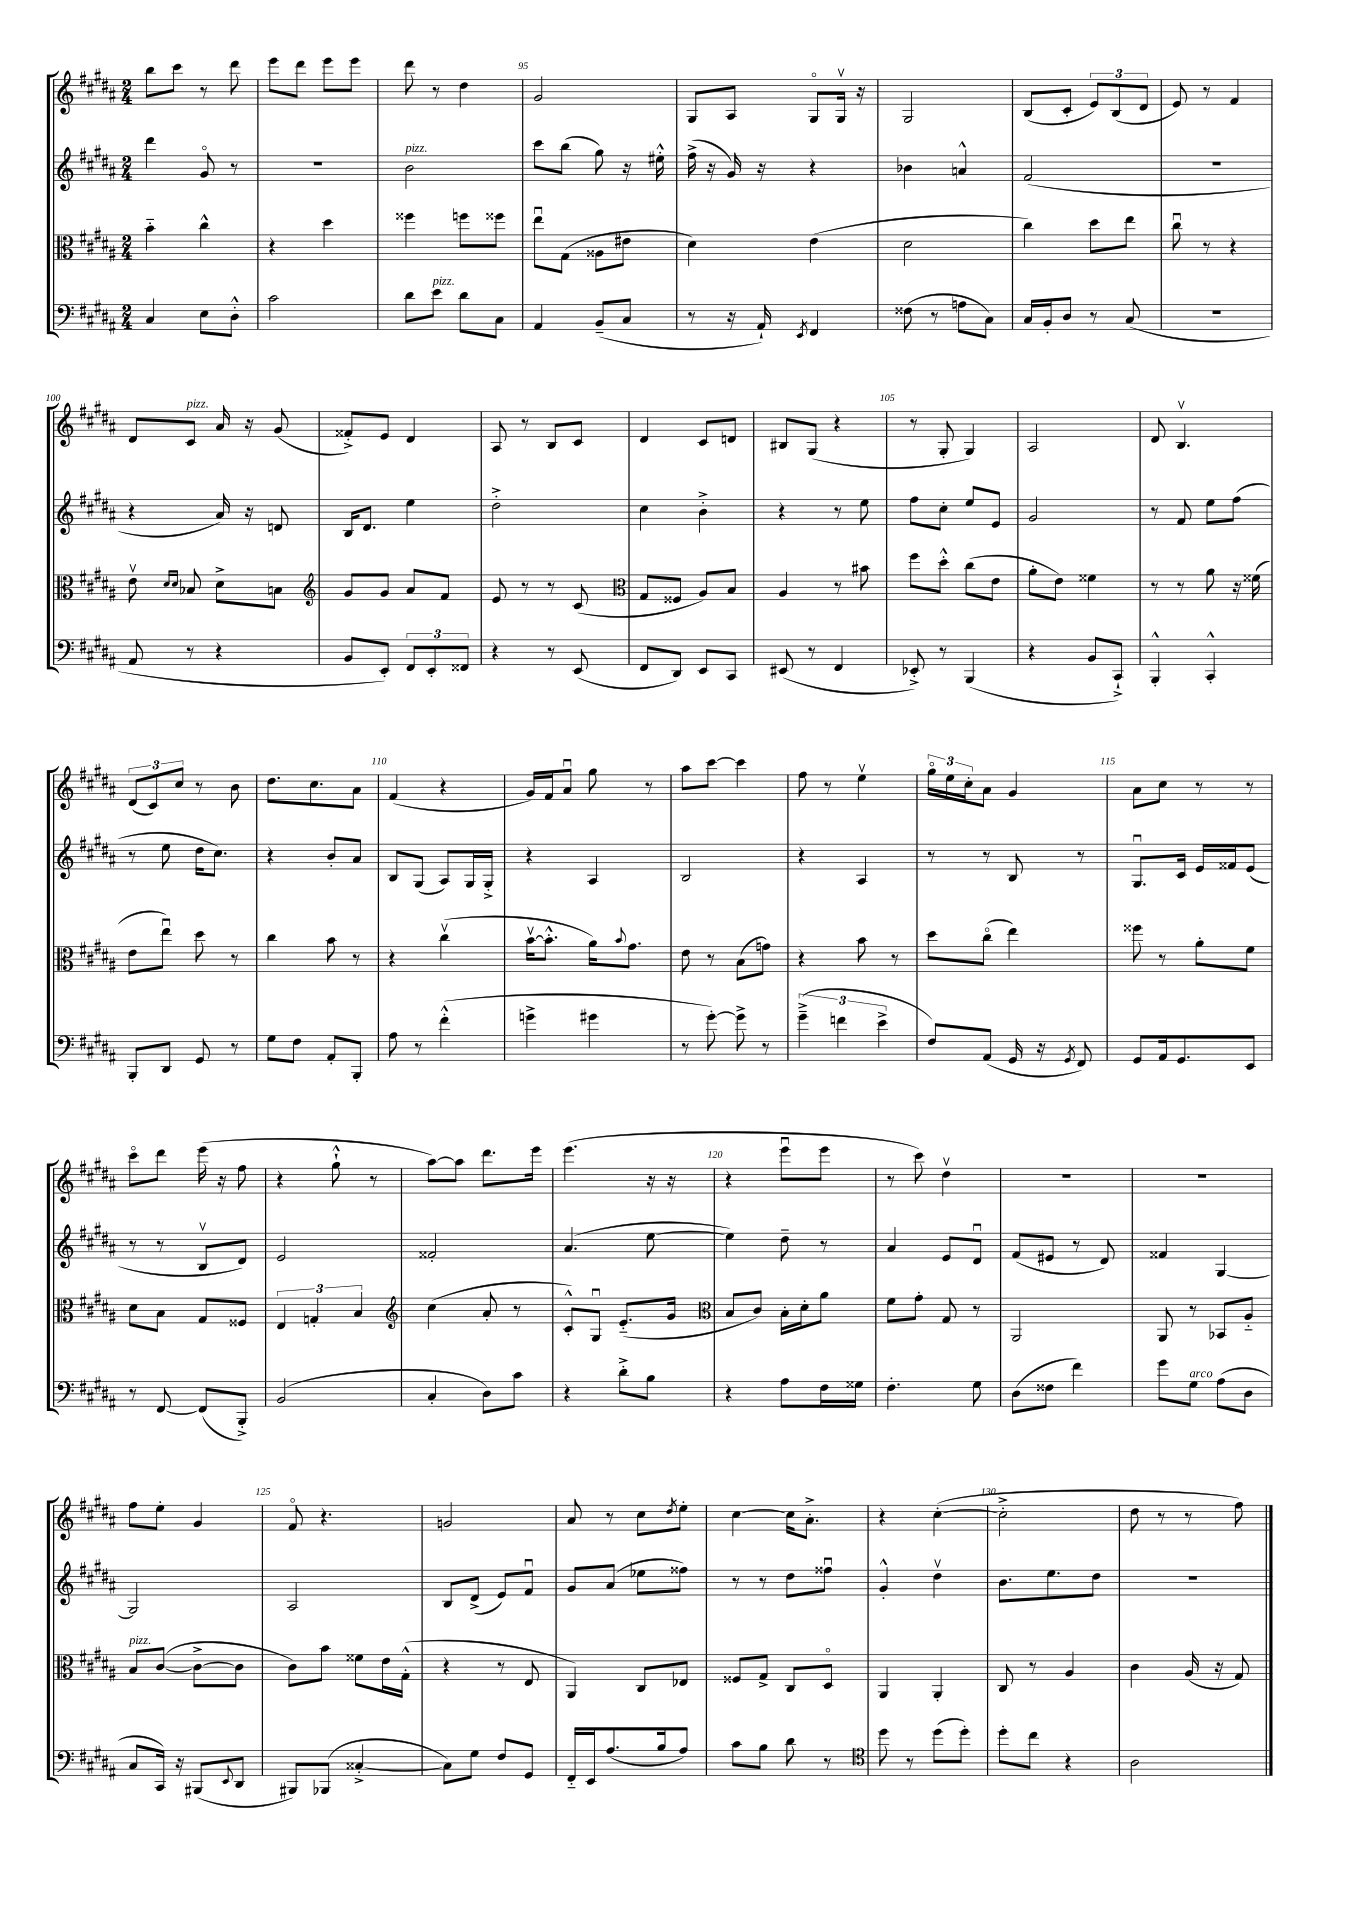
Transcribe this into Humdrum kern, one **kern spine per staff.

**kern	**kern	**kern	**kern
*staff4	*staff3	*staff2	*staff1
*clefF4	*clefC3	*clefG2	*clefG2
*k[f#c#g#d#a#]	*k[f#c#g#d#a#]	*k[f#c#g#d#a#]	*k[f#c#g#d#a#]
*M2/4	*M2/4	*M2/4	*M2/4
4C#/	4b'~\	4ddd#\	8bb\L
.	.	.	8ccc#\J
8E\L	4cc#^^\	8g#o/	8r
8D#'^^\J	.	8r	8ddd#\
=	=	=	=
2c#\	4r	2r	8eee\L
.	.	.	8ddd#\J
.	4dd#\	.	8eee\L
.	.	.	8eee\J
=	=	=	=
8d#\L	4ff##\	2b\	8ddd#\
8e\J	.	.	8r
8d#\L	8ff\L	.	4dd#\
8C#\J	8ff##\J	.	.
=	=	=	=
4AA#/	8eeu\L	8ccc#\L	2g#/
.	(8G#\J	(8bb\J	.
(8BB~/L	8A##\L	8gg#\)	.
8C#/J	8e#\J	16r	.
.	.	16ee#'^^\	.
=	=	=	=
8r	4d#\)	(16ff#^\	8G#/L
.	.	16r	.
16r	.	16g#/)	8A#/J
16AA#`/)	.	16r	.
8qEE/	.	.	.
4FF#/	(4e\	4r	8G#o/L
.	.	.	16G#v/Jk
.	.	.	16r
=	=	=	=
(8F##\	2d#\	4b-\	2G#/
8r	.	.	.
8A\L	.	4a^^/	.
8C#\J)	.	.	.
=	=	=	=
16C#/LL	4cc#\)	(2f#/	(8B/L
16BB'/J	.	.	.
8D#/J	.	.	8c#'/J
8r	8dd#\L	.	12e/L)
.	.	.	(12B/
(8C#/	8ee\J	.	.
.	.	.	12d#/J
=	=	=	=
2r	8cc#u\	2r	8e/)
.	8r	.	8r
.	4r	.	4f#/
=	=	=	=
8AA#/	8ev\	4r	8d#/L
.	16qqd#/LL	.	.
.	16qqd#/JJ	.	.
8r	8B-/	.	8c#/J
4r	8d#^\L	16a#/)	16a#/
.	.	16r	16r
.	8B\J	8d/	(8g#/
=	=	=	=
*	*clefG2	*	*
8BB/L	8g#/L	16B/LK	8f##'^/L)
.	.	8.d#/J	.
8EE'/J)	8g#/J	.	8e/J
12FF#/L	8a#/L	4ee\	4d#/
12EE'/	.	.	.
.	8f#/J	.	.
12FF##/J	.	.	.
=	=	=	=
4r	8e/	2dd#'^\	8A#/
.	8r	.	8r
8r	8r	.	8B/L
(8EE/	(8c#/	.	8c#/J
=	=	=	=
*	*clefC3	*	*
8FF#/L	8G#/L	4cc#\	4d#/
8DD#/J)	8F##/J	.	.
8EE/L	8A#/L)	4b'^\	8c#/L
8CC#/J	8B/J	.	8d/J
=	=	=	=
(8EE#/	4A#/	4r	8B#/L
8r	.	.	(8G#/J
4FF#/	8r	8r	4r
.	8b#\	8ee\	.
=	=	=	=
8EE-'^/)	8ff#\L	8ff#\L	8r
8r	8dd#'^^\J	8cc#'\J	8G#'/
(4BBB/	(8cc#\L	8ee/L	4G#/)
.	8e\J	8e/J	.
=	=	=	=
4r	8a#'\L	2g#/	2A#/
.	8e\J)	.	.
8BB/L	4f##\	.	.
8CC#`^/J)	.	.	.
=	=	=	=
4BBB'^^/	8r	8r	8d#/
.	8r	8f#/	4.Bv/
4CC#'^^/	8a#\	8ee\L	.
.	16r	(8ff#\J	.
.	(16f##\	.	.
=	=	=	=
8BBB'/L	8e\L	8r	(12d#/L
.	.	.	12c#/)
8DD#/J	8eeu\J)	8ee\	.
.	.	.	12cc#/J
8GG#/	8dd#\	16dd#\LK	8r
.	.	8.cc#\J)	.
8r	8r	.	8b\
=	=	=	=
8G#\L	4cc#\	4r	8.dd#\L
8F#\J	.	.	.
.	.	.	8.cc#\
8AA#'/L	8b\	8b'/L	.
8BBB'/J	8r	8a#/J	8a#\J
=	=	=	=
8A#\	4r	8B/L	(4f#/
8r	.	(8G#/J	.
(4f#'^^\	(4cc#v\	8A#/L)	4r
.	.	16G#/L	.
.	.	16G#'^/JJ	.
=	=	=	=
4g^\	[16bv\LK	4r	16g#/LL)
.	8.b'^^\]J	.	16f#/J
.	.	.	8a#u/J
4g#\	16a#\LK)	4A#/	8gg#\
.	8qqb/	.	.
.	8.g#\J	.	.
.	.	.	8r
=	=	=	=
8r	8e\	2B/	8aa#\L
[8g#'\)	8r	.	[8ccc#\J
8g#^\]	(8B\L	.	4ccc#\]
8r	8g\J)	.	.
=	=	=	=
(6g#~^\	4r	4r	8ff#\
.	.	.	8r
6f\	.	.	.
.	8b\	4A#/	4eev\
6e^\	.	.	.
.	8r	.	.
=	=	=	=
8F#/L)	8dd#\L	8r	24gg#o\LL
.	.	.	24ee\
.	.	.	24cc#'\J
(8AA#/J	(8cc#o\J	8r	8a#\J
16GG#/	4ee\)	8B/	4g#/
16r	.	.	.
8qGG#/	.	.	.
8FF#/)	.	8r	.
=	=	=	=
8GG#/L	8ff##\	8.G#u/L	8a#\L
16AA#/k	8r	.	8cc#\J
8.GG#/	.	16c#/Jk	.
.	8a#'\L	16e/LL	8r
.	.	16f##/J	.
8EE/J	8f#\J	(8e/J	8r
=	=	=	=
8r	8d#\L	8r	8ccc#o\L
[8FF#/	8B\J	8r	8ddd#\J
(8FF#/]L	8G#/L	8Bv/L	(16eee\
.	.	.	16r
8BBB'^/J)	8F##/J	8d#/J)	8ff#\
=	=	=	=
(2BB/	6E/	2e/	4r
.	6G'/	.	.
.	.	.	8gg#`^^\
.	6B/	.	.
.	.	.	8r
=	=	=	=
*	*clefG2	*	*
4C#'/	(4cc#\	2f##'/	[8aa#\L)
.	.	.	8aa#\]J
8D#\L)	8a#'/	.	8.ddd#\L
8c#\J	8r	.	.
.	.	.	16eee\Jk
=	=	=	=
4r	8c#'^^/L)	(4.a#/	(4.eee\
.	8G#u/J	.	.
8d#'^\L	(8.e'~/L	.	.
8B\J	.	[8ee\	16r
.	16g#/Jk	.	16r
=	=	=	=
*	*clefC3	*	*
4r	8B/L	4ee\])	4r
.	8c#/J)	.	.
8A#\L	16B'\LL	8dd#~\	8eeeu\L
.	16d#'\J	.	.
16F#\L	8a#\J	8r	8eee\J
16G##\JJ	.	.	.
=	=	=	=
4.F#'\	8f#\L	4a#/	8r
.	8g#'\J	.	8ccc#\)
.	8G#/	8e/L	4dd#v\
8G#\	8r	8d#u/J	.
=	=	=	=
(8D#\L	2AA#/	(8f#/L	2r
8F##\J	.	8e#/J	.
4f#\)	.	8r	.
.	.	8d#/)	.
=	=	=	=
8g#\L	8AA#/	4f##/	2r
8G#\J	8r	.	.
(8A#\L	8BB-/L	[4G#/	.
8D#\J	8A#'~/J	.	.
=	=	=	=
8C#/L	8B/L	2G#/]	8ff#\L
16CC#/Jk)	([8c#/J	.	8ee'\J
16r	.	.	.
(8BBB#/L	8c#^\_L	.	4g#/
8qqEE/	.	.	.
8DD#/J	8c#\]J	.	.
=	=	=	=
8BBB#/L)	8c#\L)	2A#/	8f#o/
(8BBB-/J	8b\J	.	4.r
[4C##'^/	8f##\L	.	.
.	16e\L	.	.
.	(16G#'^^\JJ	.	.
=	=	=	=
8C##\]L)	4r	8B/L	2g/
8G#\J	.	(8d#^/J	.
8F#/L	8r	8e/L)	.
8GG#/J	8E/	8f#u/J	.
=	=	=	=
16FF#'~/LL	4AA#/)	8g#/L	8a#/
16EE/J	.	.	.
(8.A#/	.	(8a#/J	8r
.	8C#/L	8ee-\L	8cc#\L
16B/k	.	.	.
.	.	.	8qdd#/
8A#/J)	8E-/J	8ff##\J)	8ee'\J
=	=	=	=
8c#\L	8F##/L	8r	[4cc#\
8B\J	8G#^/J	8r	.
8d#\	8C#/L	8dd#\L	16cc#\]LK
.	.	.	8.a#'^\J
8r	8D#o/J	8ff##u\J	.
=	=	=	=
*clefC4	*	*	*
8dd#\	4AA#/	4g#'^^/	4r
8r	.	.	.
(8dd#\L	4AA#'/	4dd#v\	([4cc#'\
8dd#'\J)	.	.	.
=	=	=	=
8dd#'\L	8C#/	8.b\L	2cc#'^\]
8cc#\J	8r	.	.
.	.	8.ee\	.
4r	4A#/	.	.
.	.	8dd#\J	.
=	=	=	=
2A#\	4c#\	2r	8dd#\
.	.	.	8r
.	(16A#/	.	8r
.	16r	.	.
.	8G#/)	.	8ff#\)
==	==	==	==
*-	*-	*-	*-
